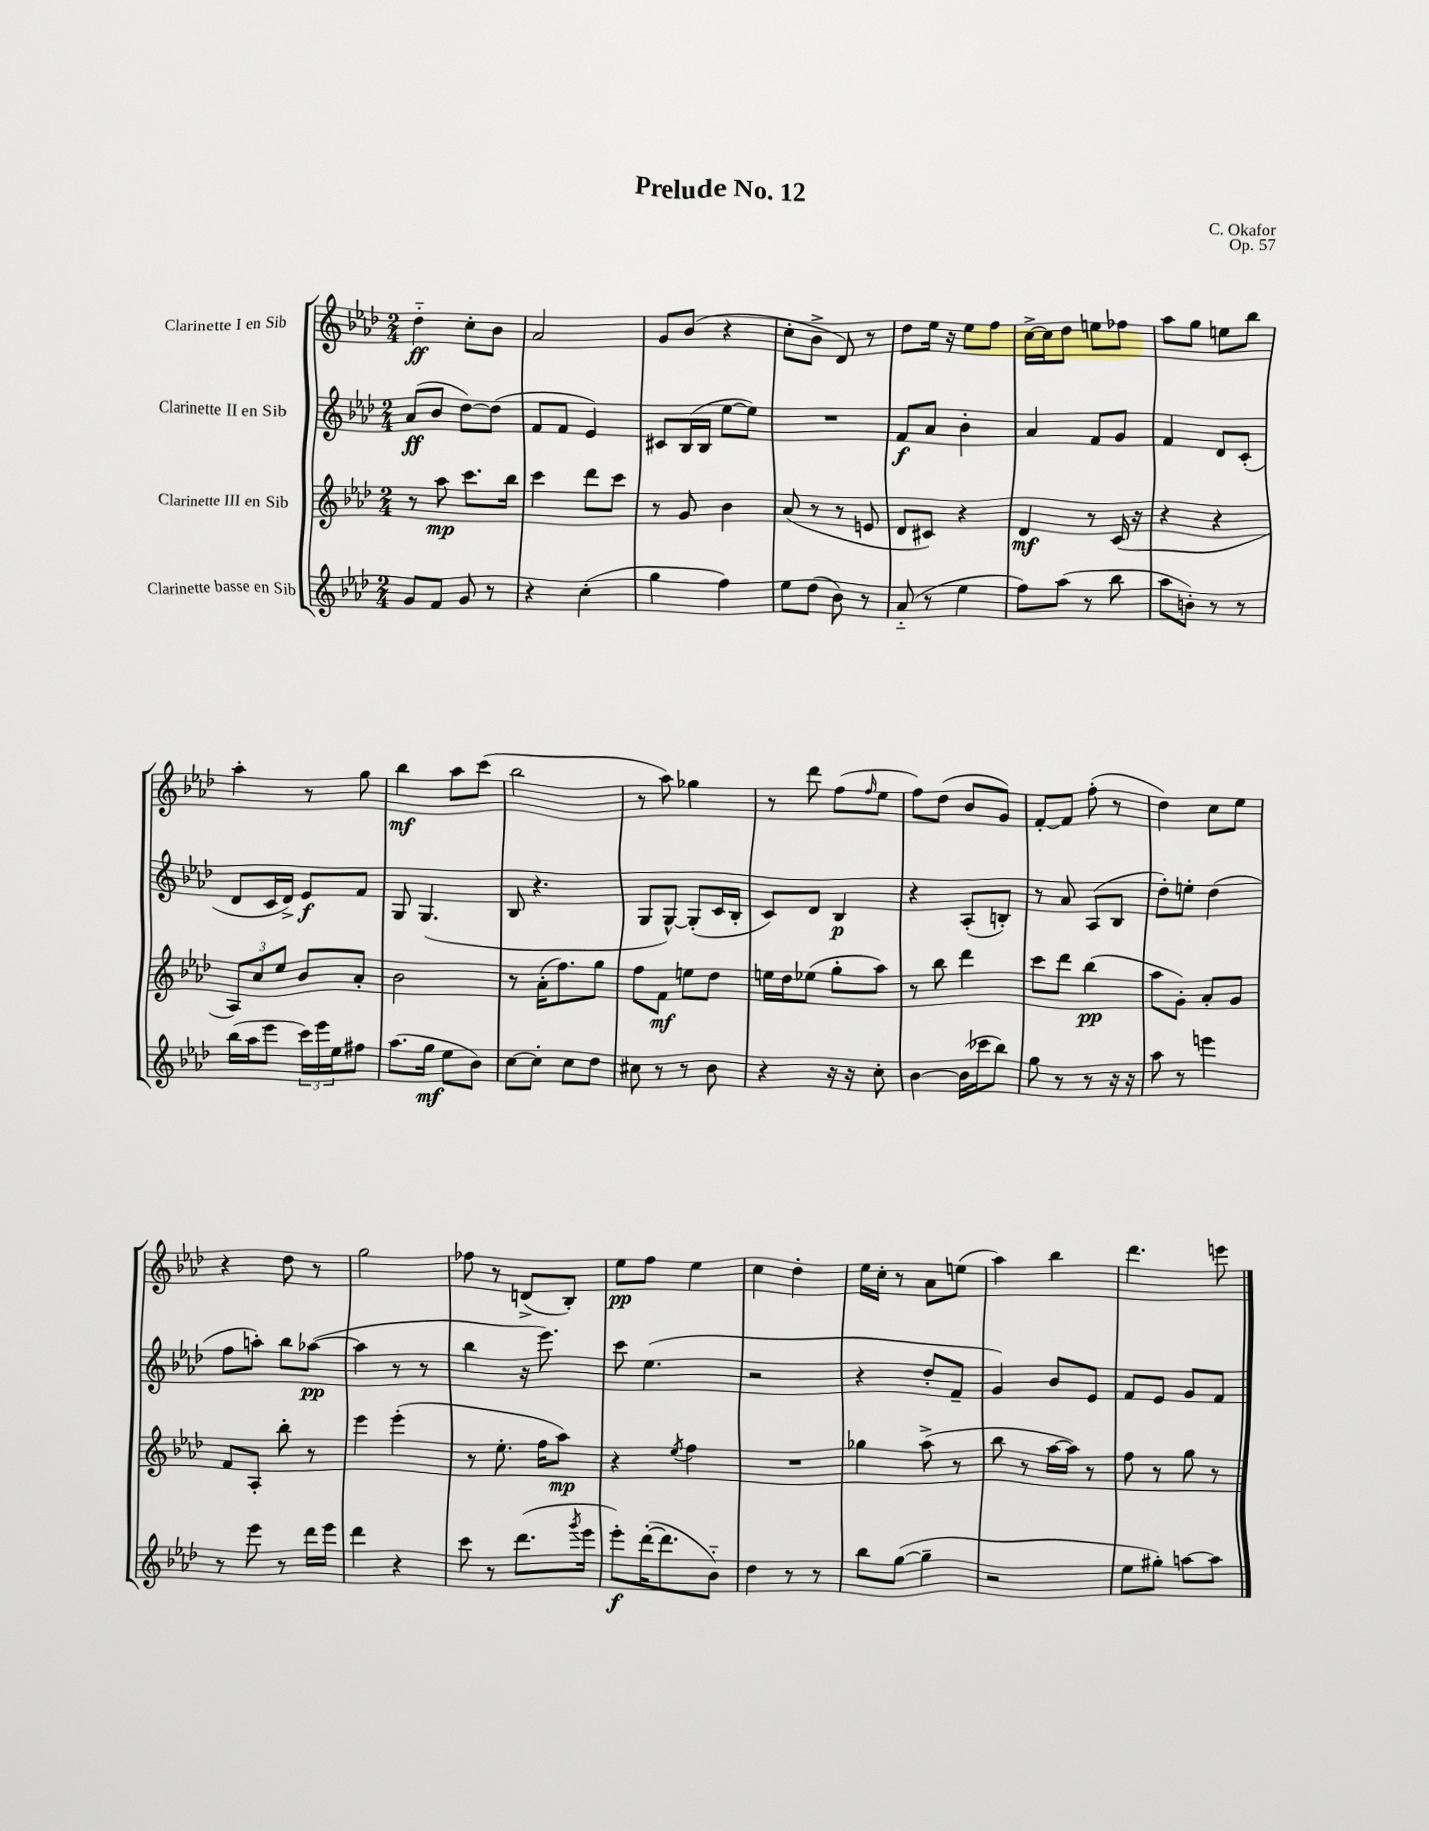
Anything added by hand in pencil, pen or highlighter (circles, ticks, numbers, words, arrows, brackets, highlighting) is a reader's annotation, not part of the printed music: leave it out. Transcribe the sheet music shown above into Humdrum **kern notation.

**kern	**kern	**kern	**kern
*staff4	*staff3	*staff2	*staff1
*clefG2	*clefG2	*clefG2	*clefG2
*k[b-e-a-d-]	*k[b-e-a-d-]	*k[b-e-a-d-]	*k[b-e-a-d-]
*M2/4	*M2/4	*M2/4	*M2/4
8g	8r	(8a-	4dd-'~
8f	8aa-	8b-	.
8g	8.ccc	[8dd-)	8cc'
8r	.	(8dd-]	8b-
.	16bb-	.	.
=	=	=	=
4r	4ccc	8f	2a-
.	.	8f	.
(4cc'	8ddd-	4e-)	.
.	8ccc	.	.
=	=	=	=
4gg	8r	8c#	8g
.	8g	(16B-	(8b-
.	.	16B-	.
4ff)	4b-	[8ee-	4r
.	.	8ee-])	.
=	=	=	=
8ee-	(8a-	2r	8cc'
(8dd-	8r	.	8b-^
8b-)	8r	.	8d-)
8r	8e	.	8r
=	=	=	=
(8a-'~	8d-	8f	8dd-
8r	8c#)	8a-	16ee-
.	.	.	16r
4ee-	4r	4b-'	8ee-
.	.	.	8ff
=	=	=	=
8ff)	4d-	4a-	[16cc^
.	.	.	16cc]
(8aa-	.	.	8dd-
8r	8r	8f	8ee
8bb-	(16c	8g	8ff-
.	16r	.	.
=	=	=	=
8aa-	4r	4f	8aa-
8b')	.	.	8gg
8r	4r	8d-	8ee
8r	.	(8c'	8bb-
=	=	=	=
(16bb-	12A-)	8d-	4aa-'
16aa-	.	.	.
.	12cc	.	.
8eee-	.	16c	.
.	12ee-	.	.
.	.	16d-^)	.
24ccc)	8b-	8e-	8r
24eee-	.	.	.
24ee-	.	.	.
8ff#	8a-'	8f	8gg
=	=	=	=
(8.aa-	2b-	8G	4bb-
.	.	(4.G	.
16gg	.	.	.
8ee-	.	.	8aa-
8b-)	.	.	(8ccc
=	=	=	=
[8cc	8r	8B-	2bb-
8cc']	(16a-'	4.r	.
.	8.ff)	.	.
8cc	.	.	.
8dd-	8gg	.	.
=	=	=	=
8cc#	8ff	8G	8r
8r	8f	[8G^^)	8aa-)
8r	8ee	(8G']	4gg-
8b-	8dd-	16c	.
.	.	16B-'	.
=	=	=	=
4r	16ee	8c)	8r
.	16dd-	.	.
.	(8ee-	8d-	8ddd-
16r	8gg'	4B-	(8ff
16r	.	.	.
.	.	.	16qqff
8cc'	8aa-)	.	8ee-
=	=	=	=
[4b-	8r	4r	8ff)
.	8bb-	.	(8dd-
(16b-]	4ddd-	(8A-'	8b-
16ccc-	.	.	.
8bb-)	.	8B')	8g)
=	=	=	=
8gg	8ccc	8r	[8f'
8r	8ddd-	8a-	8f]
8r	(4bb-	(8A-	(8ff'
16r	.	8B-	8r
16r	.	.	.
=	=	=	=
8aa-	8aa-	8dd-')	4dd-)
8r	8g')	8ee'	.
4eee	8a-'	(4dd-	8cc
.	8g	.	8ee-
=	=	=	=
8r	8f	8ff	4r
8eee-	8A-'	8aa')	.
8r	8bb-'	8bb-	8dd-
16ddd-	8r	([8aa-	8r
16eee-	.	.	.
=	=	=	=
4ddd-	4eee-	4aa-]	2gg
4r	(4eee-'	8r	.
.	.	8r	.
=	=	=	=
8ccc	8r	4bb-	8ff-
8r	8.ee-'	.	8r
(8.ddd-	.	16r	(8d^
.	16ff	8.eee-)	.
.	8aa-)	.	8B-')
8qggg	.	.	.
16eee-	.	.	.
=	=	=	=
8eee-')	4r	8ccc	8ee-
([16ddd-'	.	(4.ee-	8ff
8.ddd-]	.	.	.
.	8qee-	.	.
.	4ff	.	4ee-
8b-'~)	.	.	.
=	=	=	=
4dd-	2r	2r	4cc
8r	.	.	4dd-'
8r	.	.	.
=	=	=	=
8bb-	4gg-	4r	16ee-
.	.	.	16cc'
([8gg	.	.	8r
4gg~]	(8aa-^	8dd-'	8a-
.	8r	8f~	(8ee
=	=	=	=
2r	8bb-	4g)	4aa-)
.	8r	.	.
.	[16aa-	8b-	4bb-
.	16aa-])	.	.
.	8r	8e-	.
=	=	=	=
8ee-	8ff	8f	4.ddd-
8gg#')	8r	8e-	.
[8aa	8gg	8g	.
8aa]	8r	8f	8eee
==	==	==	==
*-	*-	*-	*-
